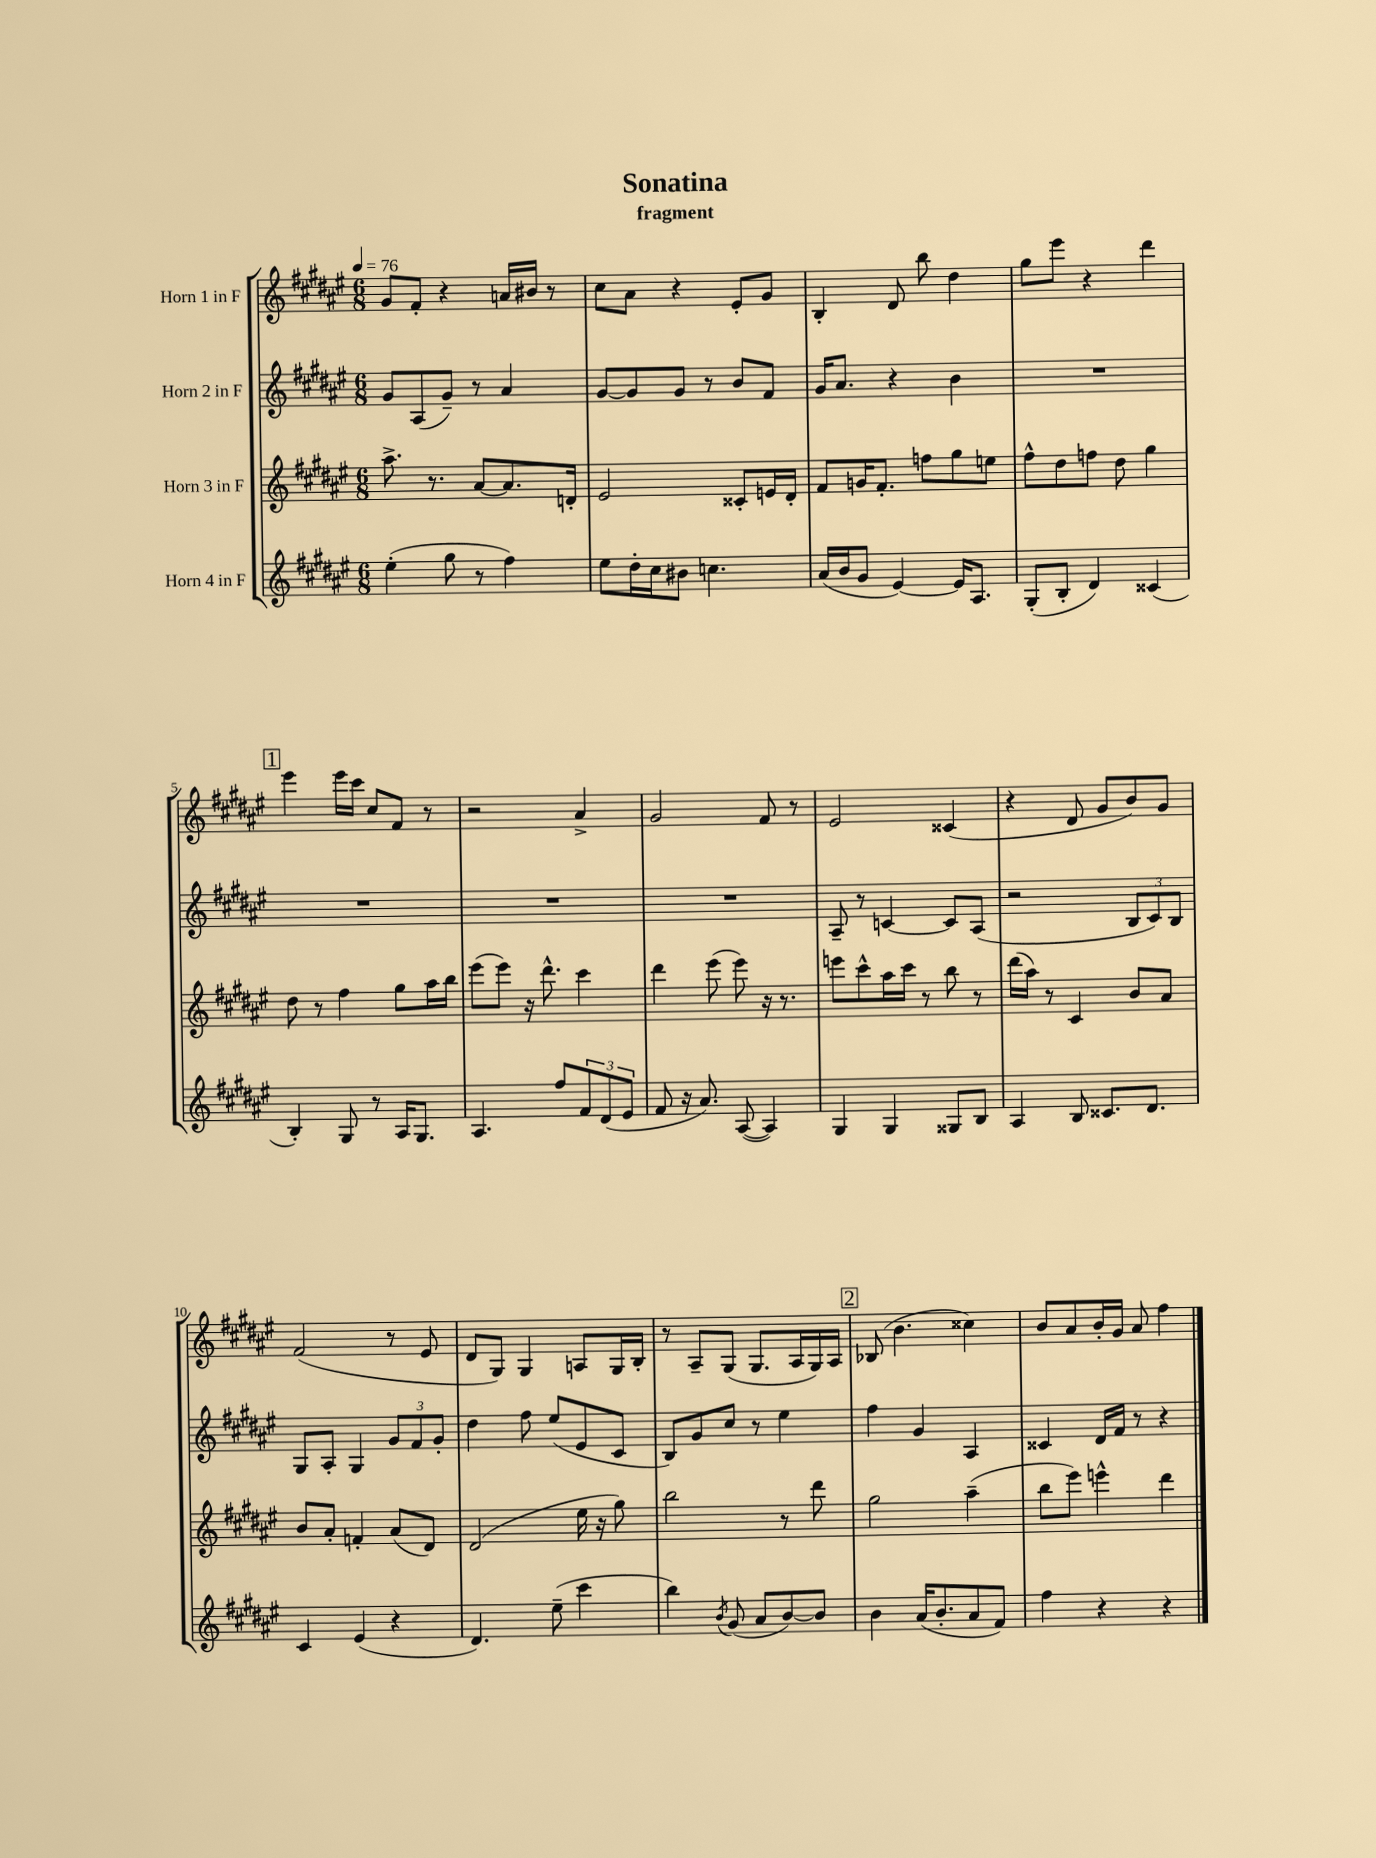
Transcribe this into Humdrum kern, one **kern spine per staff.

**kern	**kern	**kern	**kern
*staff4	*staff3	*staff2	*staff1
*clefG2	*clefG2	*clefG2	*clefG2
*k[f#c#g#d#a#e#]	*k[f#c#g#d#a#e#]	*k[f#c#g#d#a#e#]	*k[f#c#g#d#a#e#]
*M6/8	*M6/8	*M6/8	*M6/8
*MM76	*MM76	*MM76	*MM76
(4ee#'	8.aa#^	8g#	8g#
.	.	(8A#	8f#'
.	8.r	.	.
8gg#	.	8g#~)	4r
8r	[8a#	8r	.
4ff#)	8.a#]	4a#	16a
.	.	.	16b#
.	.	.	8r
.	16d'	.	.
=	=	=	=
8ee#	2e#	[8g#	8cc#
16dd#'	.	8g#]	8a#
16cc#	.	.	.
8b#	.	8g#	4r
4.cc	.	8r	.
.	8c##'	8b	8e#'
.	16e	8f#	8g#
.	16d#'	.	.
=	=	=	=
(16a#	8f#	16g#	4B'
16b	.	8.a#	.
8g#	16g	.	.
.	8.f#'	.	.
[4e#)	.	4r	8d#
.	8ff	.	8bb
16e#]	8gg#	4b	4dd#
8.A#	.	.	.
.	8ee	.	.
=	=	=	=
(8G#'	8ff#^^	2.r	8gg#
8B'	8dd#	.	8eee#
4d#)	8ff	.	4r
.	8dd#	.	.
(4c##	4gg#	.	4ddd#
=	=	=	=
4B')	8dd#	2.r	4eee#
.	8r	.	.
8G#	4ff#	.	16eee#
.	.	.	16ccc#
8r	.	.	8cc#
16A#	8gg#	.	8f#
8.G#	.	.	.
.	16aa#	.	8r
.	16bb	.	.
=	=	=	=
4.A#	(8eee#	2.r	2r
.	8eee#)	.	.
.	16r	.	.
.	8.ddd#^^	.	.
8ff#	.	.	.
12f#	4ccc#	.	4a#^
(12d#	.	.	.
12e#	.	.	.
=	=	=	=
8f#	4ddd#	2.r	2g#
16r	.	.	.
8.a#)	.	.	.
.	(8eee#	.	.
([8A#	8eee#)	.	.
4A#])	16r	.	8f#
.	8.r	.	.
.	.	.	8r
=	=	=	=
4G#	8eee	8A#~	2e#
.	8ccc#^^	8r	.
4G#	16aa#	[4c	.
.	16ccc#	.	.
.	8r	.	.
8G##	8bb	8c]	(4c##
8B	8r	(8A#	.
=	=	=	=
4A#	(16ddd#	2r	4r
.	16aa#)	.	.
.	8r	.	.
8B	4c#	.	8d#
8.c##	.	.	8g#
.	8b	12B	8b)
8.d#	.	.	.
.	.	12c#)	.
.	8a#	.	8g#
.	.	12B	.
=	=	=	=
4c#	8b	8G#	(2f#
.	8a#'	8A#'	.
(4e#	4f'	4G#	.
4r	(8a#	12g#	8r
.	.	12f#	.
.	8d#)	.	8e#
.	.	12g#'	.
=	=	=	=
4.d#)	(2d#	4dd#	8d#
.	.	.	8G#)
.	.	8ff#	4G#
(8ee#~	.	(8ee#	.
4ccc#	16ee#	8e#	8A
.	16r	.	.
.	8gg#)	8c#	16G#
.	.	.	16B'
=	=	=	=
4bb)	2bb	8B)	8r
.	.	8g#	8A#~
8qb	.	.	.
(8g#	.	8cc#	(8G#
8a#	.	8r	8.G#
[8b)	8r	4ee#	.
.	.	.	16A#
8b]	8ddd#	.	16G#)
.	.	.	16A#
=	=	=	=
4b	2gg#	4ff#	(8B-
.	.	.	4.b
(16a#	.	4g#	.
8.b'	.	.	.
8a#	(4aa#~	4A#	4cc##)
8f#)	.	.	.
=	=	=	=
4ff#	8bb	4c##	8b
.	8eee#)	.	8a#
4r	4eee^^	16d#	16b'
.	.	16f#	16g#
.	.	8r	8a#
4r	4ddd#	4r	4ff#
==	==	==	==
*-	*-	*-	*-
